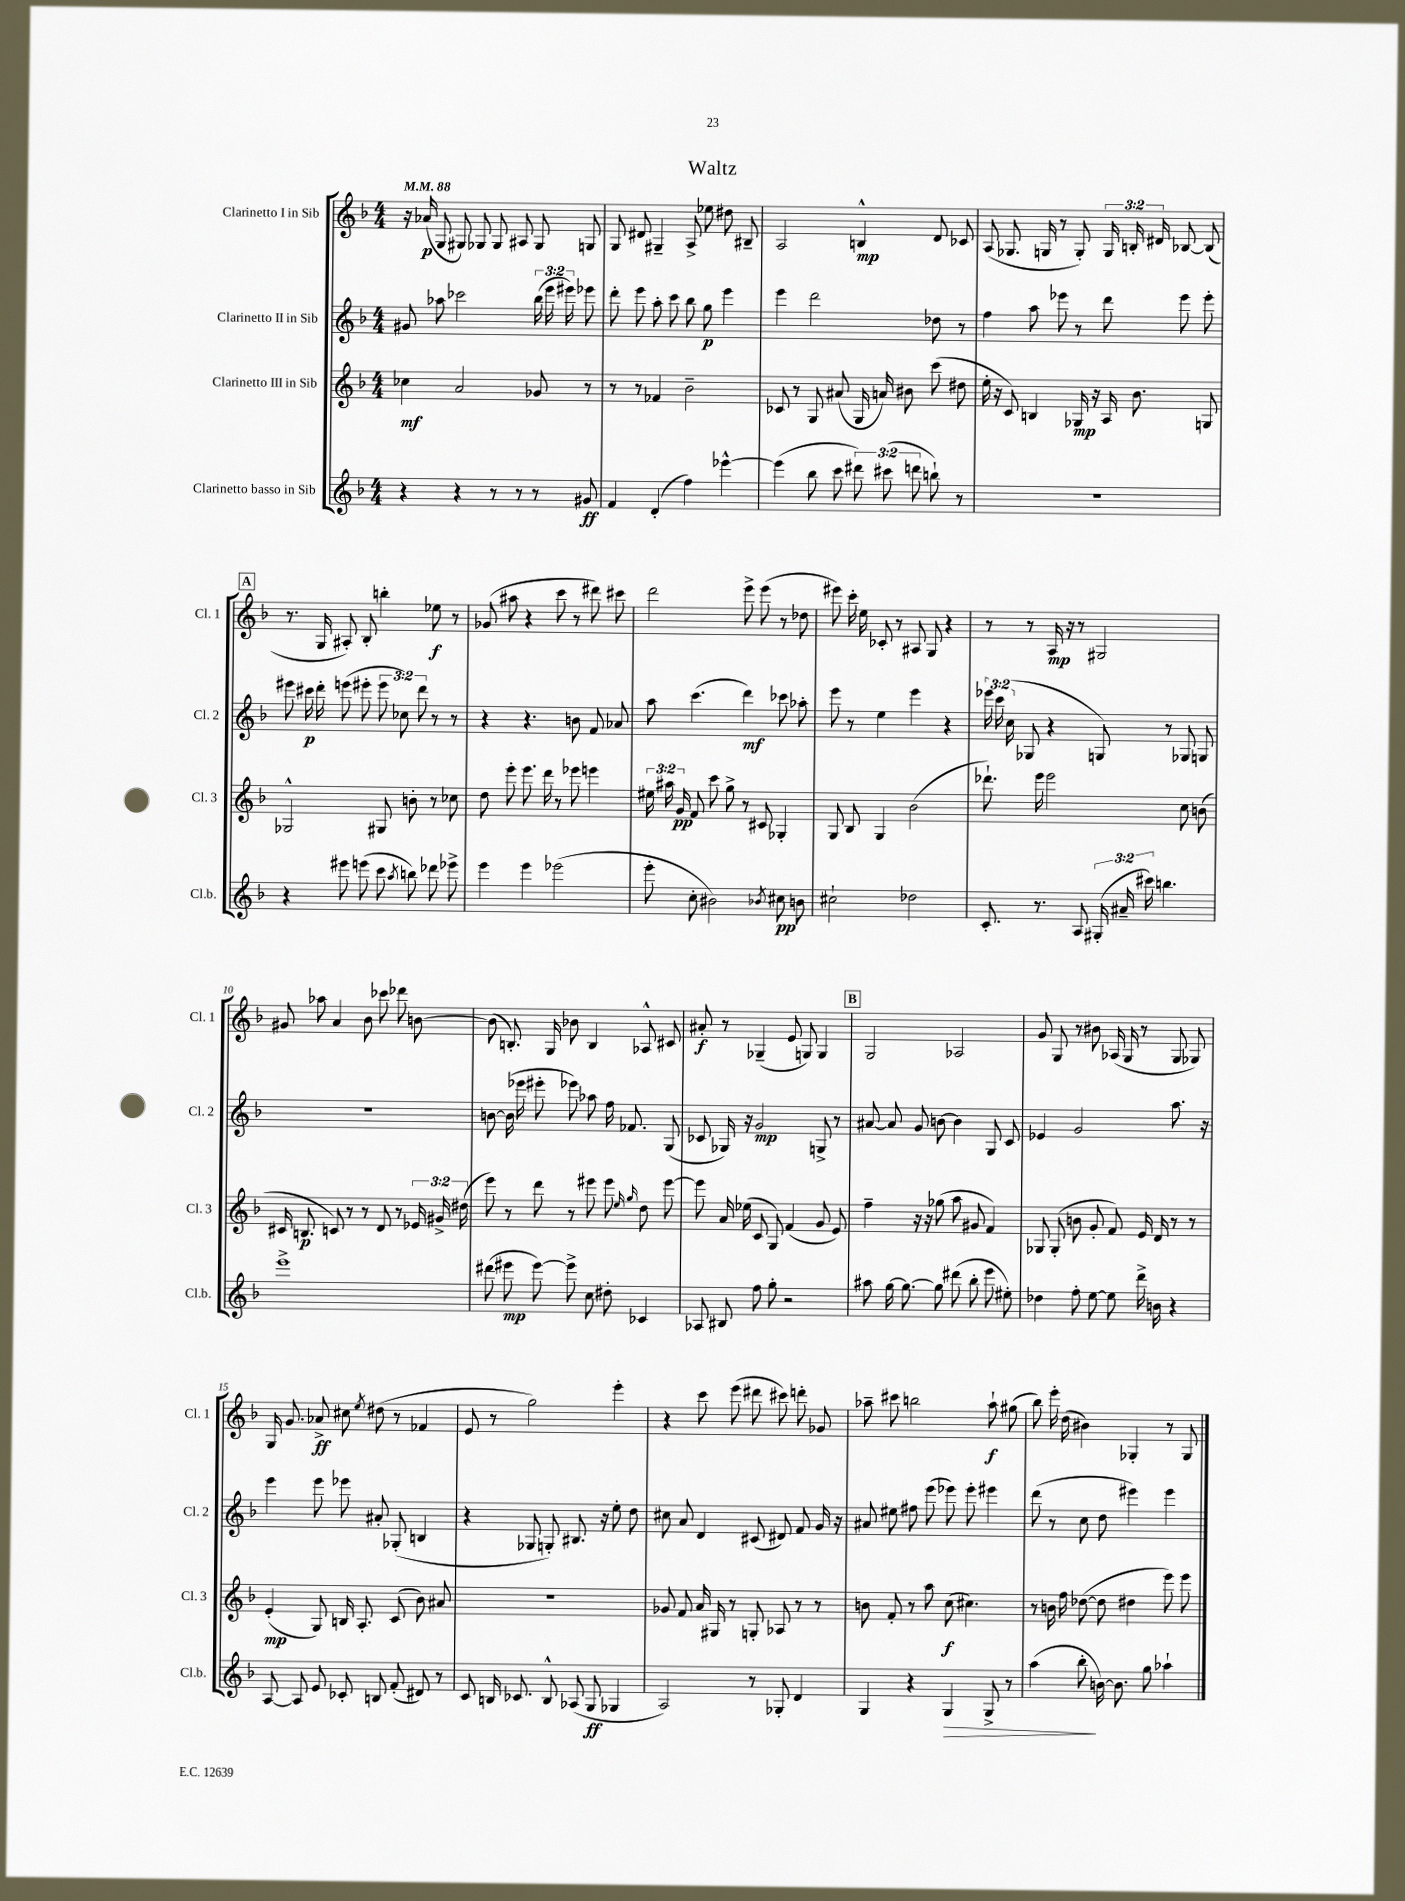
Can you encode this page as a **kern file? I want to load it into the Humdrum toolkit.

**kern	**dynam	**kern	**dynam	**kern	**dynam	**kern	**dynam
*part4	*part4	*part3	*part3	*part2	*part2	*part1	*part1
*staff4	*staff4	*staff3	*staff3	*staff2	*staff2	*staff1	*staff1
*I"Clarinetto basso in Sib	*	*I"Clarinetto III in Sib	*	*I"Clarinetto II in Sib	*	*I"Clarinetto I in Sib	*
*I'Cl.b.	*	*I'Cl. 3	*	*I'Cl. 2	*	*I'Cl. 1	*
*clefG2	*	*clefG2	*	*clefG2	*	*clefG2	*
*k[b-]	*	*k[b-]	*	*k[b-]	*	*k[b-]	*
*M4/4	*	*M4/4	*	*M4/4	*	*M4/4	*
*MM88	*	*MM88	*	*MM88	*	*MM88	*
=1	=1	=1	=1	=1	=1	=1	=1
4r	.	4cc-X\	mf	8g#X/	.	16r	.
.	.	.	.	.	.	(16a-X/	p
.	.	.	.	8aa-X\	.	8G/	.
4r	.	2a/	.	2ccc-X\	.	8G#X/)	.
.	.	.	.	.	.	8G-X/	.
8r	.	.	.	.	.	8G-/	.
8r	.	.	.	.	.	8A#X/	.
8r	.	8g-X/	.	(24bb-\	.	8G-/	.
.	.	.	.	24eee\	.	.	.
.	.	.	.	24eee#X\)	.	.	.
8g#X/	ff	8r	.	8eee-X\	.	8Gn/	.
=2	=2	=2	=2	=2	=2	=2	=2
4f/	.	8r	.	8ddd'\	.	8G/	.
.	.	8r	.	8eee\	.	8d#X/	.
(4d'/	.	4f-X/	.	8aa'\	.	4G#X~/	.
.	.	.	.	8ccc\	.	.	.
4ff\)	.	2b-~\	.	8bb-\	.	8A^/	.
.	.	.	.	8gg\	p	8ee-X\	.
[4eee-X^^\	.	.	.	4eee\	.	8dd#X\	.
.	.	.	.	.	.	8B#X~/	.
=3	=3	=3	=3	=3	=3	=3	=3
(4eee-\]	.	8c-X/	.	4eee\	.	2A/	.
.	.	8r	.	.	.	.	.
8bb-\	.	8G/	.	2ddd\	.	.	.
8ccc\	.	(8a#X/	.	.	.	.	.
12ddd#X\)	.	16G/	.	.	.	4Bn^^/	mp
.	.	16an/)	.	.	.	.	.
(12ccc#X\	.	.	.	.	.	.	.
.	.	8b#X\	.	.	.	.	.
12dddn\	.	.	.	.	.	.	.
8bbn`\)	.	(8ccc\	.	8dd-X\	.	8d/	.
8r	.	8dd#X\	.	8r	.	8c-X/	.
=4	=4	=4	=4	=4	=4	=4	=4
1r	.	16ee'\	.	4ff\	.	(8A/	.
.	.	16r	.	.	.	.	.
.	.	8c/)	.	.	.	8.G-X/	.
.	.	4Bn/	.	8aa\	.	.	.
.	.	.	.	.	.	16Gn/	.
.	.	.	.	8eee-X\	.	8r	.
.	.	16G-X/	mp	8r	.	8G'/)	.
.	.	16r	.	.	.	.	.
.	.	16A/	.	8ddd\	.	24G/	.
.	.	.	.	.	.	24Bn'/	.
.	.	8.b-\	.	.	.	.	.
.	.	.	.	.	.	24d#X/	.
.	.	.	.	8eee-\	.	[8B-X/	.
.	.	8Gn/	.	8eee-'\	.	(8B-/]	.
!!LO:LB:g=z
!!LO:REH:place=s1:t=A
=5	=5	=5	=5	=5	=5	=5	=5
4r	.	2G-X^^/	.	8eee#X\	.	8.r	.
.	.	.	.	16ccc#X\	p	.	.
.	.	.	.	16ddd'\	.	16G/	.
8eee#X\	.	.	.	(8eeen\	.	8A#X'/)	.
(8eeen\	.	.	.	8eee#X'\	.	8B-'/	.
8ccc\	.	8G#X/	.	12eee#\	.	4bbn'\	.
.	.	.	.	12cc-X\)	.	.	.
8qaa/	.	.	.	.	.	.	.
8bbn\)	.	8bn'\	.	.	.	.	.
.	.	.	.	12ddd\	.	.	.
8ddd-X\	.	8r	.	8r	.	8ee-X\	f
8eee-X^\	.	8cc-X\	.	8r	.	8r	.
=6	=6	=6	=6	=6	=6	=6	=6
4eee\	.	8dd\	.	4r	.	(8g-X/	.
.	.	8eee'\	.	.	.	8aa#X\	.
4eee\	.	8.eee\	.	4.r	.	4r	.
.	.	16ddd\	.	.	.	.	.
(2eee-X\	.	8r	.	.	.	8ccc\	.
.	.	8eee-X\	.	8bn\	.	8r	.
.	.	4eeen\	.	8f/	.	8ddd#X\)	.
.	.	.	.	8a-X/	.	8ccc#X\	.
=7	=7	=7	=7	=7	=7	=7	=7
8eee'\	.	24ee#X\	.	8aa\	.	2ddd\	.
.	.	24aa#X\	.	.	.	.	.
.	.	24g/	pp	.	.	.	.
8cc'\	.	8f/	.	(4.ccc\	.	.	.
2b#X\)	.	8ccc\	.	.	.	.	.
.	.	8gg^\	.	.	.	.	.
.	.	8r	.	4ddd\)	mf	8eee^\	.
.	.	8c#X/	.	.	.	(8eee\	.
8qb-X/	.	.	.	.	.	.	.
8cc#X\	pp	4G-X'/	.	8ccc-X\	.	8r	.
8bn\	.	.	.	8aa-X'\	.	8dd-X\	.
=8	=8	=8	=8	=8	=8	=8	=8
2cc#X`\	.	8G/	.	8eee\	.	8eee#X\)	.
.	.	8B-/	.	8r	.	16ccc'\	.
.	.	.	.	.	.	16ee\	.
.	.	4G/	.	4ee\	.	8c-X'/	.
.	.	.	.	.	.	8r	.
2dd-X\	.	(2b-\	.	4eee\	.	8A#X/	.
.	.	.	.	.	.	8G/	.
.	.	.	.	4r	.	4r	.
=9	=9	=9	=9	=9	=9	=9	=9
8.c'/	.	8.ddd-X`\)	.	24eee-X\	.	8r	.
.	.	.	.	24ccc\	.	.	.
.	.	.	.	(24cc\	.	.	.
.	.	.	.	8G-X/	.	8r	.
8.r	.	16eee\	.	.	.	.	.
.	.	2eee\	.	4r	.	16A/	mp
.	.	.	.	.	.	16r	.
8A/	.	.	.	.	.	8r	.
(24G#X'/	.	.	.	8Gn/)	.	2G#X/	.
24a#X~/	.	.	.	.	.	.	.
24ccc#X\)	.	.	.	.	.	.	.
4.bbn\	.	.	.	8r	.	.	.
.	.	8cc\	.	8G-X/	.	.	.
.	.	(8bn\	.	8Gn/	.	.	.
!!LO:LB:g=z
=10	=10	=10	=10	=10	=10	=10	=10
1eee^	.	16c#X/	.	1r	.	8g#X/	.
.	.	8.Bn/	p	.	.	.	.
.	.	.	.	.	.	8aa-X\	.
.	.	8cn/)	.	.	.	4a/	.
.	.	8r	.	.	.	.	.
.	.	8r	.	.	.	8b-\	.
.	.	8d/	.	.	.	8ccc-X\	.
.	.	8r	.	.	.	8ddd-X\	.
.	.	24e-X/	.	.	.	[8bn\	.
.	.	24g#X^/	.	.	.	.	.
.	.	(24dd#X\	.	.	.	.	.
=11	=11	=11	=11	=11	=11	=11	=11
(8ddd#X\	.	8eee\)	.	[8bn\	.	(8b\]	.
8eee#X\	mp	8r	.	(16b\]	.	8.Bn'/)	.
.	.	.	.	16eee-X\	.	.	.
[8eee#\)	.	8ddd\	.	8eee#X'\	.	.	.
.	.	.	.	.	.	16G/	.
8eee#^\]	.	8r	.	8eee-X\)	.	8b-X\	.
8cc\	.	8eee#X\	.	8aa-X\	.	4B/	.
8dd#X'\	.	8eee#\	.	16ff\	.	.	.
.	.	.	.	8.f-X/	.	.	.
.	.	16qqee/	.	.	.	.	.
.	.	16qqgg/	.	.	.	.	.
4c-X/	.	8dd\	.	.	.	8A-X^^/	.
.	.	[8eee#\	.	(8G/	.	8c#X/	.
=12	=12	=12	=12	=12	=12	=12	=12
8A-X/	.	8eee#\]	.	8c-X/	.	8a#X'/	f
8B#X/	.	16a/	.	16G-X/)	.	8r	.
.	.	(16ee-X\	.	16r	.	.	.
8ff\	.	8c/	.	2g/	mp	(4G-X~/	.
8gg'\	.	8G/)	.	.	.	.	.
2r	.	(4f/	.	.	.	8e/	.
.	.	.	.	.	.	8Gn/)	.
.	.	8g/	.	8Gn^/	.	4G/	.
.	.	8e/)	.	8r	.	.	.
!!LO:REH:place=s1:t=B
=13	=13	=13	=13	=13	=13	=13	=13
8aa#X\	.	4ff~\	.	[8a#X/	.	2G/	.
[16gg\	.	.	.	8a#/]	.	.	.
8.gg\_	.	.	.	.	.	.	.
.	.	16r	.	8g/	.	.	.
.	.	16r	.	.	.	.	.
8gg\]	.	(8gg-X\	.	[8bn\	.	.	.
(8ddd#X\	.	8aa\	.	4b\]	.	2A-X/	.
8bb-'\	.	8g#X/	.	.	.	.	.
8eee\	.	4f/)	.	8G/	.	.	.
8ee#X'\)	.	.	.	8c/	.	.	.
=14	=14	=14	=14	=14	=14	=14	=14
4dd-X\	.	8G-X/	.	4e-X/	.	8g/	.
.	.	(8G-'/	.	.	.	8G/	.
8ff'\	.	8bn\	.	2g/	.	8r	.
[8ee\	.	8g'/	.	.	.	8b#X\	.
8ee\]	.	8f/)	.	.	.	(16A-X/	.
.	.	.	.	.	.	16G/	.
16ddd^\	.	16e/	.	.	.	8r	.
16bn\	.	16d/	.	.	.	.	.
4r	.	8r	.	8.aa\	.	8G/	.
.	.	8r	.	.	.	8G-X/)	.
.	.	.	.	16r	.	.	.
!!LO:LB:g=z
=15	=15	=15	=15	=15	=15	=15	=15
[8A/	.	(4e'/	mp	4eee\	.	16G/	.
.	.	.	.	.	.	8.g/	.
8A/]	.	.	.	.	.	.	.
8e/	.	8G/)	.	8eee\	.	8a-X^/	ff
8c-X'/	.	16Bn/	.	8eee-X\	.	8cc#X\	.
.	.	8.A'/	.	.	.	.	.
.	.	.	.	.	.	8qee/	.
8Bn/	.	.	.	8a#X'/	.	(8dd#X\	.
(8f'/	.	(8c/	.	(8G-X'/	.	8r	.
8d#X/)	.	8b-\)	.	4Bn/	.	4f-X/	.
8r	.	8a#X/	.	.	.	.	.
=16	=16	=16	=16	=16	=16	=16	=16
8c/	.	1r	.	4r	.	8e/	.
16Bn/	.	.	.	.	.	8r	.
8.c-X/	.	.	.	.	.	.	.
.	.	.	.	8G-X/	.	2gg\)	.
8B^^/	.	.	.	8Gn'/)	.	.	.
(8A-X/	.	.	.	8.B#X/	.	.	.
8G/	ff	.	.	.	.	.	.
.	.	.	.	16r	.	.	.
4G-X/	.	.	.	8ee'\	.	4eee'\	.
.	.	.	.	8dd\	.	.	.
=17	=17	=17	=17	=17	=17	=17	=17
2A/)	.	8g-X/	.	8cc#X\	.	4r	.
.	.	8f/	.	8a/	.	.	.
.	.	16a/	.	4d/	.	8ccc\	.
.	.	16G#X/	.	.	.	.	.
.	.	8r	.	.	.	(8eee\	.
8r	.	8Gn'/	.	(8c#X/	.	8ddd#X\	.
8G-X'/	.	8A-X/	.	8d#X/)	.	8ccc#X\)	.
4d/	.	8r	.	8f/	.	8dddn'\	.
.	.	8r	.	16g/	.	8g-X/	.
.	.	.	.	16r	.	.	.
=18	=18	=18	=18	=18	=18	=18	=18
4G/	.	8bn\	.	8a#X/	.	8aa-X~\	.
.	.	8f'/	.	8ee#X\	.	8ccc#X\	.
4r	.	8r	.	8ff#X\	.	2bbn\	.
.	.	8aa\	.	(8eee\	.	.	.
!	!LO:HP:b	!	!	!	!	!	!
4G/	>	(8cc\	f	8eee-X\)	.	.	.
.	.	4.cc#X\)	.	8eee-'\	.	.	.
8G^/	.	.	.	4eee#X\	.	8aa-`\	f
8r	.	.	.	.	.	(8gg#X\	.
=19	=19	=19	=19	=19	=19	=19	=19
(4aa\	.	8r	.	(8ddd\	.	8bb-\)	.
.	.	16bn\	.	8r	.	16eee'\	.
.	.	16ff\	.	.	.	(16dd\	.
8bb-'\	.	([8dd-X\	.	8cc\	.	4b#X\)	.
[16bn\)	]	8dd-\]	.	8dd\	.	.	.
8.b\]	.	.	.	.	.	.	.
.	.	4dd#X\	.	4eee#X\)	.	4G-X'/	.
8gg\	.	.	.	.	.	.	.
4aa-X`\	.	8eee\)	.	4eee#\	.	8r	.
.	.	8eee\	.	.	.	8G-/	.
==	==	==	==	==	==	==	==
*-	*-	*-	*-	*-	*-	*-	*-
